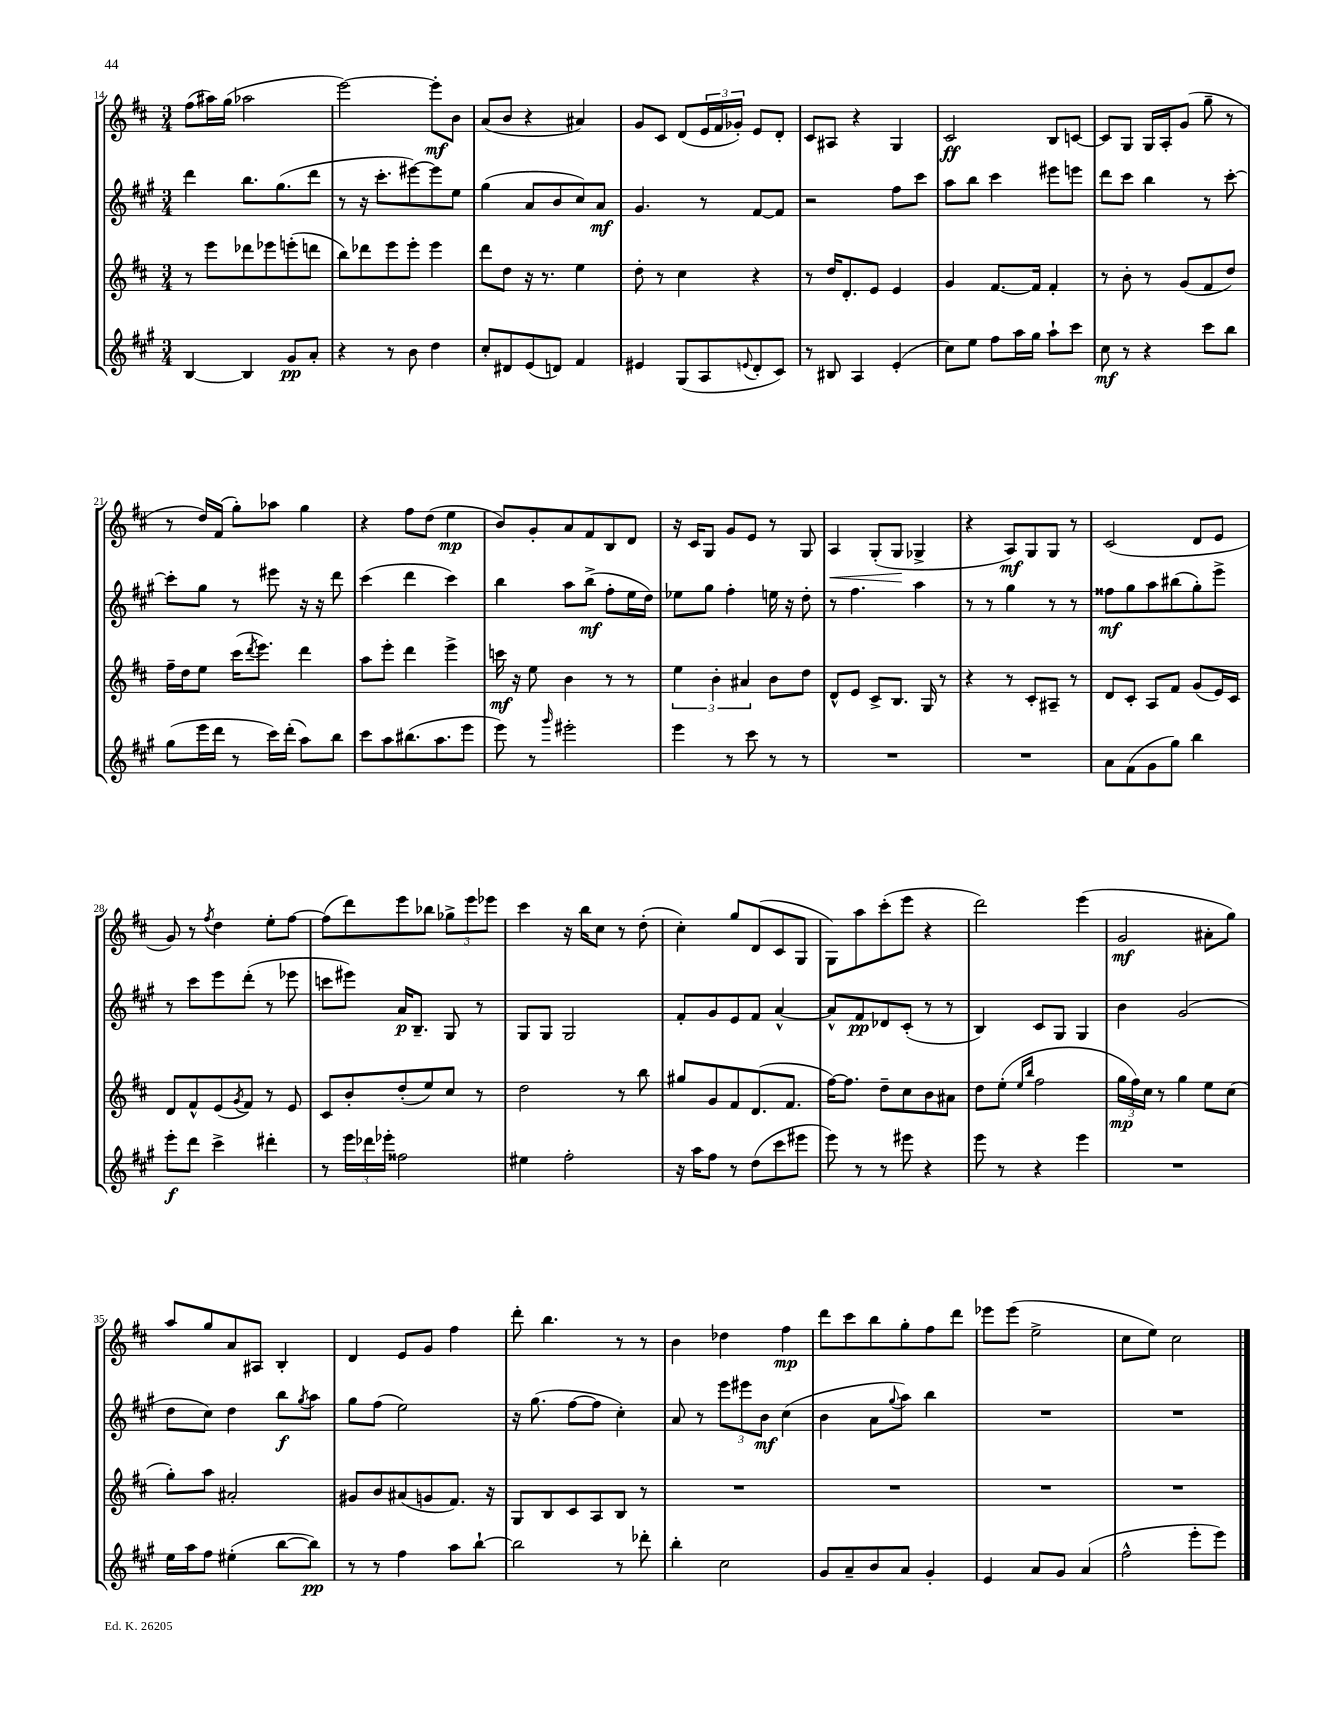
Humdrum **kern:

**kern	**kern	**kern	**kern
*staff4	*staff3	*staff2	*staff1
*clefG2	*clefG2	*clefG2	*clefG2
*k[f#c#g#]	*k[f#c#]	*k[f#c#g#]	*k[f#c#]
*M3/4	*M3/4	*M3/4	*M3/4
[4B	8r	4ddd	(8ff#
.	8eee	.	16aa#)
.	.	.	(16gg
4B]	8ddd-	8.bb	2aa-
.	8eee-	.	.
.	.	(8.gg#	.
8g#	(8eee'	.	.
8a'	8ddd	8ddd	.
=	=	=	=
4r	8bb)	8r	[2eee)
.	8ddd-	16r	.
.	.	8.ccc#'	.
8r	8eee	.	.
8b	8eee'	[8eee#)	.
4dd	4eee	8eee#]	8eee']
.	.	8ee	8b
=	=	=	=
8cc#'	8ddd	(4gg#	(8a
8d#	8dd	.	8b
(8e	16r	8a	4r
.	8.r	.	.
8d)	.	8b	.
4f#	4ee	8cc#)	4a#)
.	.	8a	.
=	=	=	=
4e#	8dd'	4.g#	8g
.	8r	.	8c#
(8G#	4cc#	.	(8d
8A	.	8r	24e
.	.	.	24f#
.	.	.	24g-')
8qqe	.	.	.
8d'	4r	[8f#	8e
8c#)	.	8f#]	8d'
=	=	=	=
8r	8r	2r	8c#
8B#	16dd	.	8A#
.	8.d'	.	.
4A	.	.	4r
.	8e	.	.
(4e'	4e	8ff#	4G
.	.	8ccc#	.
=	=	=	=
8cc#)	4g	8aa	2c#
8ee	.	8bb	.
8ff#	[8.f#	4ccc#	.
16aa	.	.	.
16gg#	16f#]	.	.
8aa`	4f#'	8eee#	8B
8ccc#	.	8eee	[8c
=	=	=	=
8cc#	8r	8ddd	8c]
8r	8b'	8ccc#	8G
4r	8r	4bb	16G
.	.	.	16A'
.	(8g	.	(8g
8ccc#	8f#	8r	8gg~
8bb	8dd)	[8ccc#'	8r
=	=	=	=
(8gg#	16ff#~	8ccc#']	8r
.	16dd	.	.
16eee	8ee	8gg#	16dd)
16ddd	.	.	(16f#
8r	(16ccc#	8r	8gg')
.	8qddd	.	.
.	8.eee)	.	.
16ccc#)	.	8eee#	8aa-
(16ddd'	.	.	.
8aa)	4ddd	16r	4gg
.	.	16r	.
8bb	.	8ddd	.
=	=	=	=
8ccc#	8aa	(4ccc#	4r
8aa	8eee'	.	.
(8.bb#	4ddd	4ddd	8ff#
.	.	.	(8dd
8.aa	.	.	.
.	4eee^	4ccc#)	4ee
8eee	.	.	.
=	=	=	=
8eee)	16ccc	4bb	8b)
.	16r	.	.
8r	8ee	.	8g'
16qqggg#	.	.	.
2eee#'	4b	8aa	8a
.	.	(8bb^	8f#
.	8r	8ff#'	8B
.	8r	16ee	8d
.	.	16dd)	.
=	=	=	=
4eee	6ee	8ee-	16r
.	.	.	16c#
.	.	8gg#	8G
.	6b'	.	.
8r	.	4ff#'	8g
.	6a#	.	.
8ccc#	.	.	8e
8r	8b	16ee	8r
.	.	16r	.
8r	8dd	8dd'	8G
=	=	=	=
2.r	8d^^	8r	4A
.	8e	4.ff#	.
.	8c#^	.	(8G'
.	8.B	.	8G
.	.	4aa	4G-^
.	16G	.	.
.	8r	.	.
=	=	=	=
2.r	4r	8r	4r
.	.	8r	.
.	8r	4gg#	8A)
.	8c#'	.	8G
.	8A#~	8r	8G
.	8r	8r	8r
=	=	=	=
8a	8d	8ff##	(2c#
(8f#	8c#'	8gg#	.
8g#	8A	8aa	.
8gg#)	8f#	(8bb#	.
4bb	(8g	8gg#')	8d
.	16e)	8eee^	8e
.	16c#	.	.
=	=	=	=
8eee'	8d	8r	8g)
8ddd	8f#^^	8ccc#	8r
.	.	.	8qff#
4ccc#^	(8e	8eee	4dd
.	8qg	.	.
.	8f#)	(8ddd'	.
4ddd#'	8r	8r	8ee'
.	8e	8eee-	[8ff#
=	=	=	=
8r	8c#	8ccc	(8ff#]
24eee	8b'	8eee#)	8ddd)
24ddd-	.	.	.
24eee-'	.	.	.
2ff##	(8dd'	16a	8eee
.	.	8.B~	.
.	8ee)	.	8bb-
.	8cc#	8G#	12gg-^
.	.	.	12eee
.	8r	8r	.
.	.	.	12eee-
=	=	=	=
4ee#	2dd	8G#	4ccc#
.	.	8G#	.
2ff#'	.	2G#	16r
.	.	.	16bb
.	.	.	8cc#
.	8r	.	8r
.	8bb	.	(8dd'
=	=	=	=
16r	8gg#	8f#'	4cc#')
16aa	.	.	.
8ff#	8g	8g#	.
8r	8f#	8e	8gg
(8dd	(8.d	8f#	(8d
8ccc#	.	[4a^^	8c#
.	8.f#	.	.
8eee#	.	.	8G
=	=	=	=
8eee)	[16ff#)	8a^^]	8G)
.	8.ff#]	.	.
8r	.	8f#	8aa
8r	8dd~	8d-	(8ccc#'
8eee#	8cc#	(8c#'	8eee
4r	8b	8r	4r
.	8a#	8r	.
=	=	=	=
8eee	8dd	4B)	2ddd)
8r	(8ee'	.	.
.	16qqee	.	.
.	16qqbb	.	.
4r	2ff#	8c#	.
.	.	8G#	.
4eee	.	4G#	(4eee
=	=	=	=
2.r	24gg	4b	2g
.	24ff#)	.	.
.	24cc#	.	.
.	8r	.	.
.	4gg	(2g#	.
.	8ee	.	8a#'
.	(8cc#	.	8gg)
=	=	=	=
16ee	8gg')	8dd	8aa
16aa	.	.	.
8ff#	8aa	8cc#)	8gg
(4ee#'	2a#'	4dd	8a
.	.	.	8A#
[8bb	.	8bb	4B'
.	.	8qgg#	.
8bb])	.	8aa	.
=	=	=	=
8r	8g#	8gg#	4d
8r	8b	(8ff#	.
4ff#	(8a#	2ee)	8e
.	8g	.	8g
8aa	8.f#)	.	4ff#
[8bb`	.	.	.
.	16r	.	.
=	=	=	=
2bb]	8G	16r	8ddd'
.	.	(8.gg#	.
.	8B	.	4.bb
.	8c#	[8ff#	.
.	8A	8ff#]	.
8r	8B	4cc#')	8r
8ddd-'	8r	.	8r
=	=	=	=
4bb'	2.r	8a	4b
.	.	8r	.
2cc#	.	12eee	4dd-
.	.	12eee#	.
.	.	12b	.
.	.	(4cc#	4ff#
=	=	=	=
8g#	2.r	4b	8ddd
8a~	.	.	8ccc#
8b	.	8a	8bb
.	.	8qqgg#	.
8a	.	8aa)	8gg'
4g#'	.	4bb	8ff#
.	.	.	8ddd
=	=	=	=
4e	2.r	2.r	8eee-
.	.	.	(8eee-
8a	.	.	2ee^
8g#	.	.	.
(4a	.	.	.
=	=	=	=
2ff#^^	2.r	2.r	8cc#
.	.	.	8ee)
.	.	.	2cc#
8eee'	.	.	.
8eee)	.	.	.
==	==	==	==
*-	*-	*-	*-
